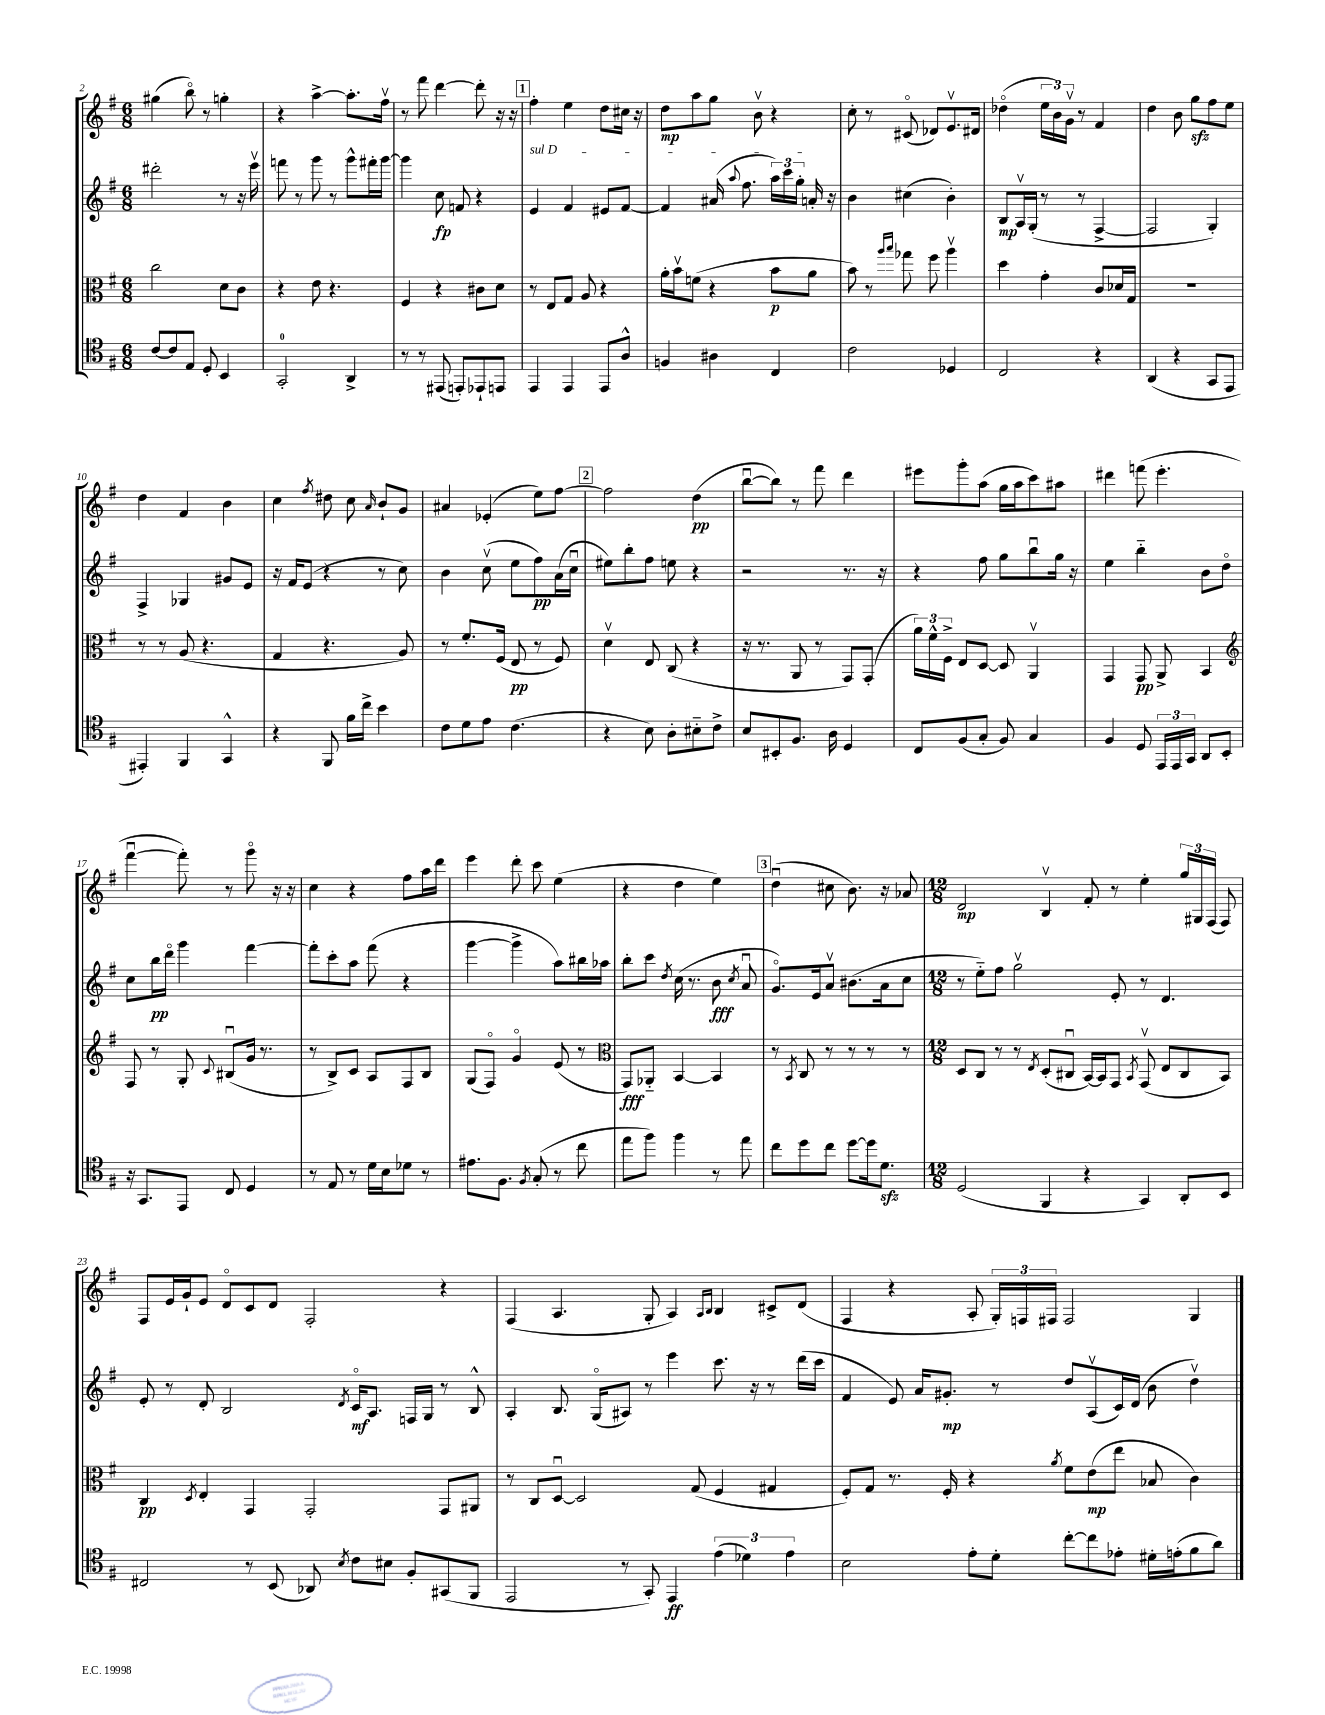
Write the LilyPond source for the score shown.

<<
\new StaffGroup <<
\new Staff = "s0" {
    \clef treble \key g \major \numericTimeSignature \time 6/8
    \autoBeamOff gis''4( b''8\flageolet) r8 g''4-. |
    r4 a''4~-> a''8.[-. fis''16]\upbow |
    r8 fis'''8 d'''4~ d'''8-. r16 r16 |
    \mark \markup { \box "1" } fis''4-. e''4 d''8[ cis''16] r16 |
    d''8[\mp a''8 g''8] b'8\upbow r4 |
    c''8-. r8 cis'8\flageolet( des'8[) e'8.\upbow dis'16] |
    des''4\flageolet( \tuplet 3/2 { e''16[ b'16) g'16]\upbow } r8 fis'4 |
    d''4 b'8 g''8[\sfz fis''8 e''8] |
    d''4 fis'4 b'4 |
    c''4 \acciaccatura { fis''8 } dis''8 c''8 \grace { a'16 } b'8[-! g'8] |
    ais'4 ees'4-.( e''8[) fis''8]~ |
    \mark \markup { \box "2" } fis''2 d''4\pp( |
    b''8[~\downbow b''8]) r8 fis'''8 d'''4 |
    eis'''8[ g'''8-. a''8]( g''16[ a''16 c'''8) ais''8] |
    dis'''4 f'''8( e'''4.-. |
    fis'''4~\downbow fis'''8-.) r8 g'''8\flageolet r16 r16 |
    c''4 r4 fis''8[ a''16 d'''16] |
    e'''4 d'''8-. c'''8 e''4( |
    r4 d''4 e''4) |
    \mark \markup { \box "3" } d''4\downbow( cis''8 b'8.) r16 aes'8 |
    \numericTimeSignature \time 12/8 d'2\mp b4\upbow fis'8-. r8 e''4-. \tuplet 3/2 { g''16[ gis16 fis16]( } fis8) |
    fis8[ e'16 g'16-! e'8] d'8[\flageolet c'8 d'8] fis2-. r4 |
    fis4( a4. g8-. a4) \grace { a16[ b16] } b4 cis'8[-> d'8]( |
    fis4 r4 a8-. \tuplet 3/2 { g16[-.) f16 fis16] } fis2 g4 \bar "|." |
}
\new Staff = "s1" {
    \clef treble \key g \major \numericTimeSignature \time 6/8
    \autoBeamOff dis'''2-. r8 r16 e'''16\upbow |
    f'''8 r8 g'''8 r8 g'''8[-^ fis'''16-. g'''16]~ |
    g'''4 c''8\fp f'8 r4 |
    \mark \markup { \box "1" } \once \override TextSpanner.bound-details.left.text = \markup { \italic "sul D" } e'4\startTextSpan fis'4 eis'8[ fis'8]~ |
    fis'4 ais'16( \appoggiatura { a''8 } fis''8. \tuplet 3/2 { a''16[) c'''16 g''16]-. } a'16-.\stopTextSpan r16 |
    b'4 cis''4( b'4-.) |
    b8[\mp a16\upbow g16]-.( r8 r8 fis4~-> |
    fis2 g4-.) |
    fis4-> ges4 gis'8[ e'8] |
    r16 fis'16[ e'8]( r4 r8 c''8) |
    b'4 c''8\upbow( e''8[ fis''8\pp) a'16( c''16]\downbow |
    \mark \markup { \box "2" } eis''8[) b''8-. fis''8] e''8 r4 |
    r2 r8. r16 |
    r4 fis''8 g''8[ b''8\downbow g''16] r16 |
    e''4 b''4-_ b'8[ d''8]\flageolet |
    c''8[ b''16\pp d'''16]\flageolet g'''4 fis'''4~ |
    fis'''8[-. c'''8-. a''8] fis'''8( r4 |
    g'''4~ g'''4-> a''8[) bis''16 aes''16] |
    b''8[-. c'''8] \acciaccatura { d''8 } c''16( r8. b'8\fff \acciaccatura { c''8 } a'8\downbow |
    \mark \markup { \box "3" } g'8.[\flageolet) e'16 a'8]\upbow bis'8.[( a'16 c''8] |
    \numericTimeSignature \time 12/8 r8 e''8[-_) fis''8] g''2\upbow e'8-. r8 d'4. |
    e'8-. r8 d'8-. b2 \acciaccatura { d'8 } c'16[\flageolet\mf a8.] f16[ g16] r8 b8-^ |
    a4-. b8. g16[\flageolet( ais8]) r8 e'''4 c'''8. r16 r8 d'''16[( c'''16] |
    fis'4 e'8) a'16[ gis'8.]-.\mp r8 d''8[ a8\upbow( c'16) d'16]( b'8 d''4\upbow) \bar "|." |
}
\new Staff = "s2" {
    \clef alto \key g \major \numericTimeSignature \time 6/8
    \autoBeamOff c''2 d'8[ c'8] |
    r4 e'8 r4. |
    fis4 r4 cis'8[ d'8] |
    \mark \markup { \box "1" } r8 e8[ g8] a8 r4 |
    a'16[-. b'16\upbow f'8]( r4 b'8[\p a'8] |
    b'8) r8 \grace { a''16[ b''16] } ges''8 fis''8 a''4\upbow |
    d''4 g'4-. c'8[ des'16 g16] |
    R2. |
    r8 r8 a8( r4. |
    g4 r4. a8) |
    r8 fis'8.[-. fis16]( e8\pp r8 fis8) |
    \mark \markup { \box "2" } d'4\upbow e8 c8( r4 |
    r16 r8. a,8 r8 g,8[) g,8]-.( |
    \tuplet 3/2 { a'16[) fis'16-^ fis16]-> } e8[ d8]~ d8 a,4\upbow |
    g,4 g,8\pp a,8-> b,4 |
    \clef treble fis8 r8 g8-. \appoggiatura { c'8 } bis8[\downbow( g'16] r8. |
    r8 b8[->) c'8] a8[ fis8 b8] |
    g8[( fis8]\flageolet) g'4\flageolet e'8( r8 |
    \clef alto g,8[\fff) aes,8]-_ b,4~ b,4 |
    \mark \markup { \box "3" } r8 \acciaccatura { b,8 } c8 r8 r8 r8 r8 |
    \numericTimeSignature \time 12/8 d8[ c8] r8 r8 \acciaccatura { e8 } d8[-.( cis8]\downbow b,16[~) b,16 g,8] \acciaccatura { b,8 } g,8\upbow( e8[ cis8 b,8]) |
    c4\pp \acciaccatura { d8 } e4-. g,4 g,2-. g,8[ ais,8] |
    r8 c8[ d8]~\downbow d2 g8( fis4 gis4 |
    fis8[-.) g8] r8. fis16-. r4 \acciaccatura { a'8 } fis'8[ e'8\mp( e''8] bes8 c'4) \bar "|." |
}
\new Staff = "s3" {
    \clef tenor \key g \major \numericTimeSignature \time 6/8
    \autoBeamOff c'8[~ c'8 e8] d8-. b,4 |
    g,2-0-. a,4-> |
    r8 r8 eis,8( e,8[-.) ees,8-! e,8] |
    \mark \markup { \box "1" } e,4 e,4 e,8[ a8]-^ |
    f4 ais4 c4 |
    c'2 des4 |
    c2 r4 |
    a,4( r4 g,8[ e,8] |
    eis,4-.) fis,4 g,4-^ |
    r4 fis,8 fis'16[ c''16]-> b'4 |
    c'8[ d'8 e'8] c'4.( |
    \mark \markup { \box "2" } r4 b8) a8[-. bis8-_ c'8]-> |
    b8[ bis,8-. fis8.] a16 d4 |
    c8[ fis8( g8]-. fis8) g4 |
    fis4 d8 \tuplet 3/2 { e,16[ e,16 g,16] } a,8[ b,8]-. |
    r16 g,8.[ e,8] c8 d4 |
    r8 e8 r8 d'16[ b16 des'8] r8 |
    eis'8.[ fis8.] \acciaccatura { fis8 } g8-.( r8 c''8 |
    e''8[ fis''8]) fis''4 r8 e''8 |
    \mark \markup { \box "3" } c''8[ d''8 c''8] d''8[~ d''16 d'8.]\sfz |
    \numericTimeSignature \time 12/8 d2( fis,4 r4 g,4) a,8[-. b,8] |
    cis2 r8 b,8( aes,8) \acciaccatura { b8 } c'8[ bis8] fis8[-. gis,8( fis,8] |
    e,2 r8 g,8-.) e,4\ff \tuplet 3/2 { e'4( des'4) e'4 } |
    b2 e'8[-. d'8]-. c''8[~-. c''8 ees'8]-. dis'16[-. e'16-.( fis'8 a'8]) \bar "|." |
}
>>
>>
\layout { \context { \Score currentBarNumber = #2 } }
